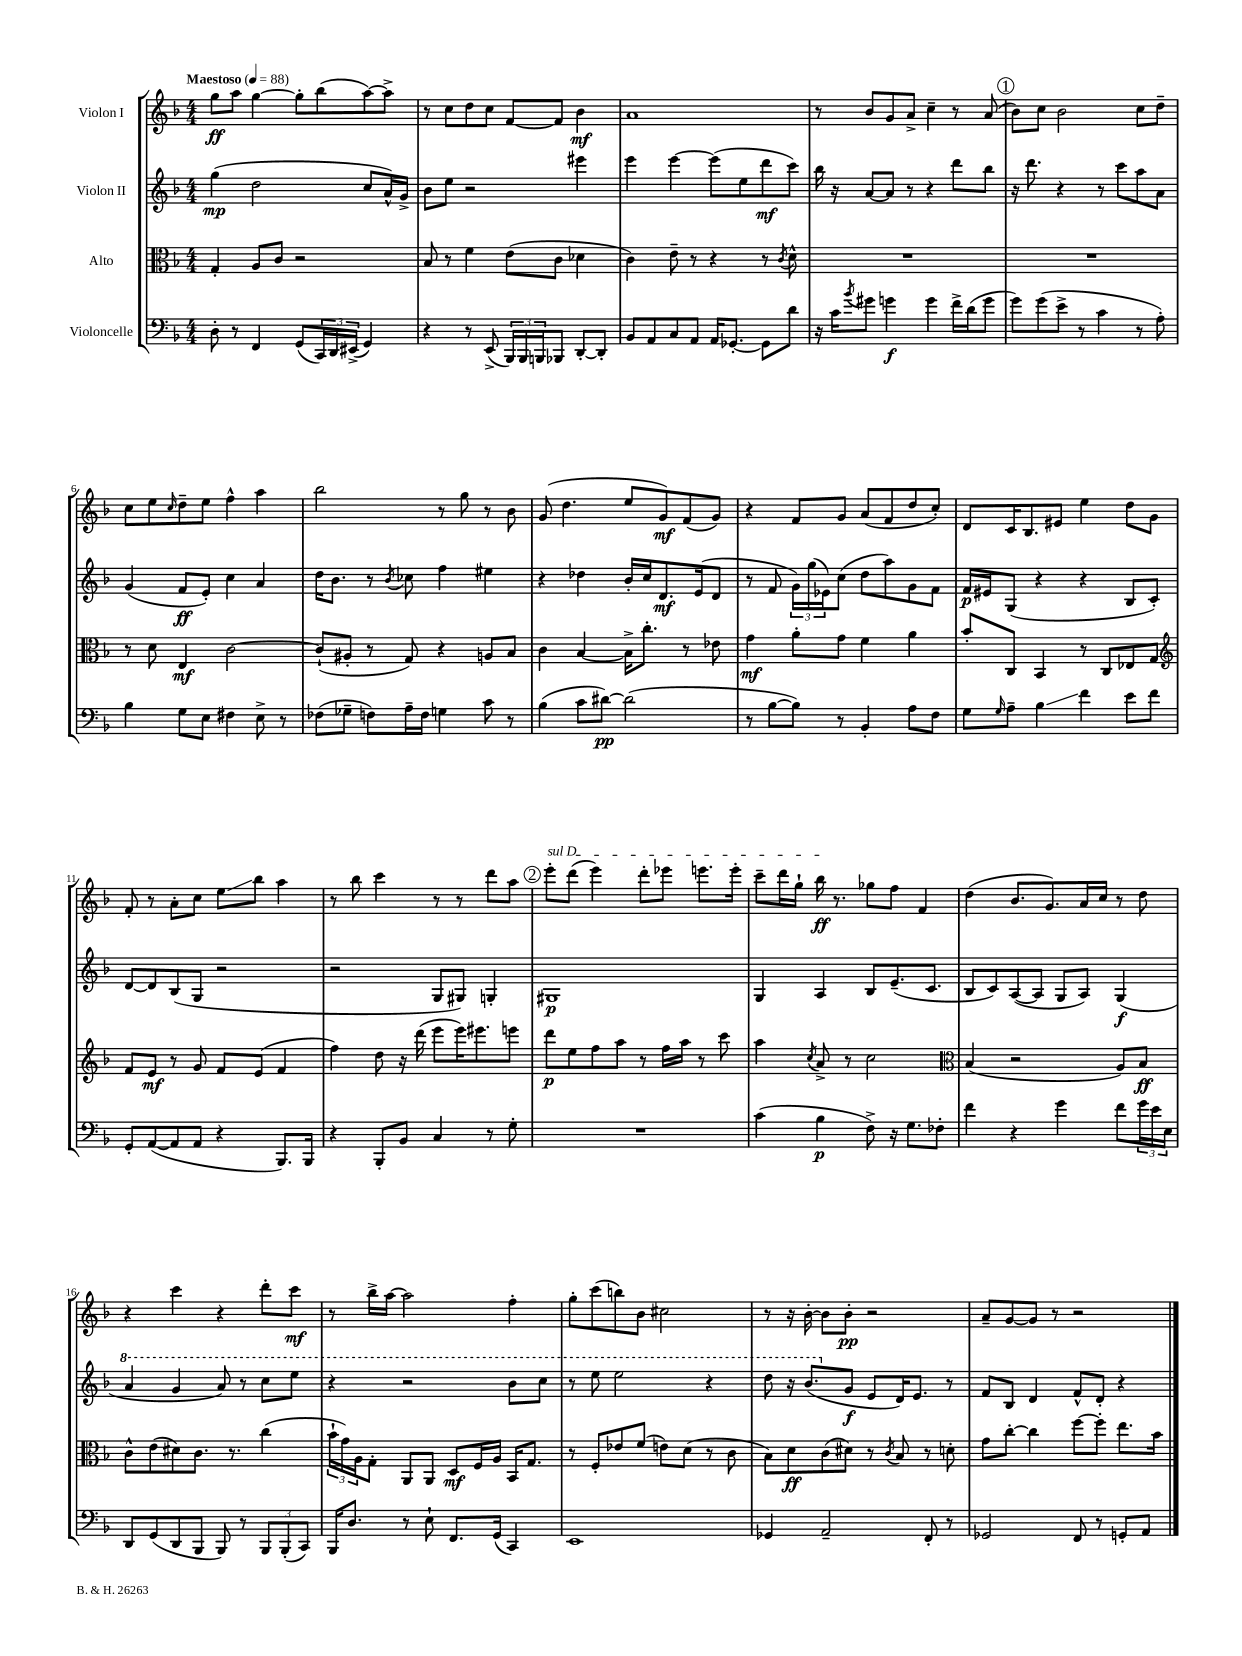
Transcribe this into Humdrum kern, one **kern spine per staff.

**kern	**kern	**kern	**kern
*staff4	*staff3	*staff2	*staff1
*clefF4	*clefC3	*clefG2	*clefG2
*k[b-]	*k[b-]	*k[b-]	*k[b-]
*M4/4	*M4/4	*M4/4	*M4/4
*MM88	*MM88	*MM88	*MM88
8D'	4G'	(4gg	8gg
8r	.	.	8aa
4FF	8A	2dd	[4gg
.	8c	.	.
(8GG	2r	.	8gg']
24CC)	.	.	(8bb-
24DD	.	.	.
(24EE#^	.	.	.
4GG)	.	8cc	[8aa)
.	.	16a^^)	8aa^]
.	.	16g^	.
=	=	=	=
4r	8B-	8b-	8r
.	8r	8ee	8cc
8r	4f	2r	8dd
(8EE^	.	.	8cc
24BBB-)	(8e	.	[8f
24BBB-	.	.	.
24BBB	.	.	.
8BBB-	8c	.	8f]
[8DD'	4d-	4eee#	4b-
8DD']	.	.	.
=	=	=	=
8BB-	4c)	4eee	1a
8AA	.	.	.
8C	8e~	[4eee	.
8AA	8r	.	.
16AA	4r	(8eee]	.
[8.GG-'	.	.	.
.	.	8ee	.
8GG-]	8r	8ddd	.
.	8qc	.	.
8d	8d^^	8ccc)	.
=	=	=	=
16r	1r	16bb-	8r
16c	.	16r	.
8qb-	.	.	.
8g#	.	[8a	8b-
4g	.	8a]	8g
.	.	8r	8a^
4g	.	4r	4cc~
16f^	.	8ddd	8r
(16d	.	.	.
8g	.	8bb-	(8a
=	=	=	=
8g)	1r	16r	8b-)
.	.	8.ddd	.
(8g	.	.	8cc
8e^	.	4r	2b-
8r	.	.	.
4c	.	8r	.
.	.	8ccc	.
8r	.	8aa	8cc
8A')	.	8a	8dd~
=	=	=	=
4B-	8r	(4g	8cc
.	8d	.	8ee
.	.	.	16qqcc
8G	4E	8f	8dd~
8E	.	8e')	8ee
4F#	[2c	4cc	4ff^^
8E^	.	4a	4aa
8r	.	.	.
=	=	=	=
(8F-	(8c`]	16dd	2bb-
.	.	8.b-	.
8G-~	8A#'	.	.
8F)	8r	8r	.
.	.	8qb-	.
16A~	8G)	8cc-	.
16F	.	.	.
4G	4r	4ff	8r
.	.	.	8gg
8c	8A	4ee#	8r
8r	8B-	.	8b-
=	=	=	=
(4B-	4c	4r	(8g
.	.	.	4.dd
8c	[4B-	4dd-	.
[8d#)	.	.	.
(2d#]	16B-^]	16b-'	8ee
.	8.cc'	16cc	.
.	.	8.d	8g)
.	8r	.	(8f
.	.	(16e	.
.	8e-	8d	8g)
=	=	=	=
8r	4g	8r	4r
[8B-	.	8f	.
8B-])	8a'	24g)	8f
.	.	(24gg	.
.	.	24e-)	.
8r	8g	(8cc	8g
4BB-'	4f	8dd	(8a
.	.	8aa)	8f
8A	4a	8g	8dd
8F	.	8f	8cc')
=	=	=	=
8G	8b-'	16f	8d
.	.	16e#	.
16qqG	.	.	.
8A~	8C	(8G	16c
.	.	.	8.B-
4B-	4BB-	4r	.
.	.	.	8e#
4f	8r	4r	4ee
.	8C	.	.
8e	8E-	8B-	8dd
8f	8G	8c')	8g
=	=	=	=
*	*clefG2	*	*
8GG'	8f	[8d	8f'
([8AA	8e	8d]	8r
8AA]	8r	(8B-	8a'
8AA	8g	8G	8cc
4r	8f	2r	8ee
.	(8e	.	8bb-
8.BBB-)	4f	.	4aa
16BBB-	.	.	.
=	=	=	=
4r	4ff)	2r	8r
.	.	.	8bb-
8BBB-'	8dd	.	4ccc
8BB-	16r	.	.
.	(16ddd	.	.
4C	8eee	8G	8r
.	16eee)	8G#)	8r
.	8.eee#	.	.
8r	.	4G'	8ddd
8G'	8eee	.	8aa
=	=	=	=
1r	8ddd	1G#	8eee'
.	8ee	.	(8ddd
.	8ff	.	4eee)
.	8aa	.	.
.	8r	.	8ddd'
.	16ff	.	8eee-
.	16aa	.	.
.	8r	.	8.eee
.	8ccc	.	.
.	.	.	16eee'
=	=	=	=
(4c	4aa	4G	8ccc~
.	.	.	16ddd
.	.	.	16gg`
.	8qcc	.	.
4B-	8a^	4A	16bb-
.	.	.	8.r
.	8r	.	.
8F^)	2cc	8B-	8gg-
16r	.	(8.e~	8ff
8.G	.	.	.
.	.	.	4f
.	.	8.c	.
8F-'	.	.	.
=	=	=	=
*	*clefC3	*	*
4f	(4B-	8B-	(4dd
.	.	8c)	.
4r	2r	([8A	8.b-
.	.	8A]	.
.	.	.	8.g)
4g	.	8G	.
.	.	8A)	16a
.	.	.	16cc
8f	8A)	(4G	8r
24g	8B-	.	8dd
24e	.	.	.
24E	.	.	.
=	=	=	=
8DD	8c^^	4aa	4r
(8GG	(8e	.	.
8DD	8d#)	4gg	4ccc
8BBB-	8.c	.	.
8BBB-)	.	8aa)	4r
.	8.r	.	.
8r	.	8r	.
12BBB-	(4cc	8ccc	8ddd'
(12BBB-'	.	.	.
.	.	8eee	8ccc
12CC)	.	.	.
=	=	=	=
16BBB-	24b-`	4r	8r
.	24g)	.	.
8.D	.	.	.
.	24A	.	.
.	8G'	.	16bb-^
.	.	.	[16aa
8r	8AA	2r	2aa]
8E`	8AA	.	.
8.FF	8D	.	.
.	16F	.	.
(16GG	16A	.	.
4CC)	16BB-	8bb-	4ff'
.	8.G	.	.
.	.	8ccc	.
=	=	=	=
1EE	8r	8r	8gg'
.	8F'	8eee	(8ccc
.	8e-	2eee	8bb)
.	(8f	.	8b-
.	8e)	.	2cc#
.	(8d	.	.
.	8r	4r	.
.	8c	.	.
=	=	=	=
4GG-	8B-)	8ddd	8r
.	8d	16r	16r
.	.	(8.bb-	[16b-'
2AA~	(8c	.	8b-]
.	8d#)	8g	8b-'
.	8r	8e	2r
.	8qc	.	.
.	8B-	16d)	.
.	.	8.e	.
8FF'	8r	.	.
8r	8d'	8r	.
=	=	=	=
2GG-	8g	8f	8a~
.	[8cc'	8B-	[8g
.	4cc]	4d	8g]
.	.	.	8r
8FF	[8ff	8f^^	2r
8r	8ff']	8d'	.
8GG'	8.ee	4r	.
8AA	.	.	.
.	16b-	.	.
==	==	==	==
*-	*-	*-	*-
